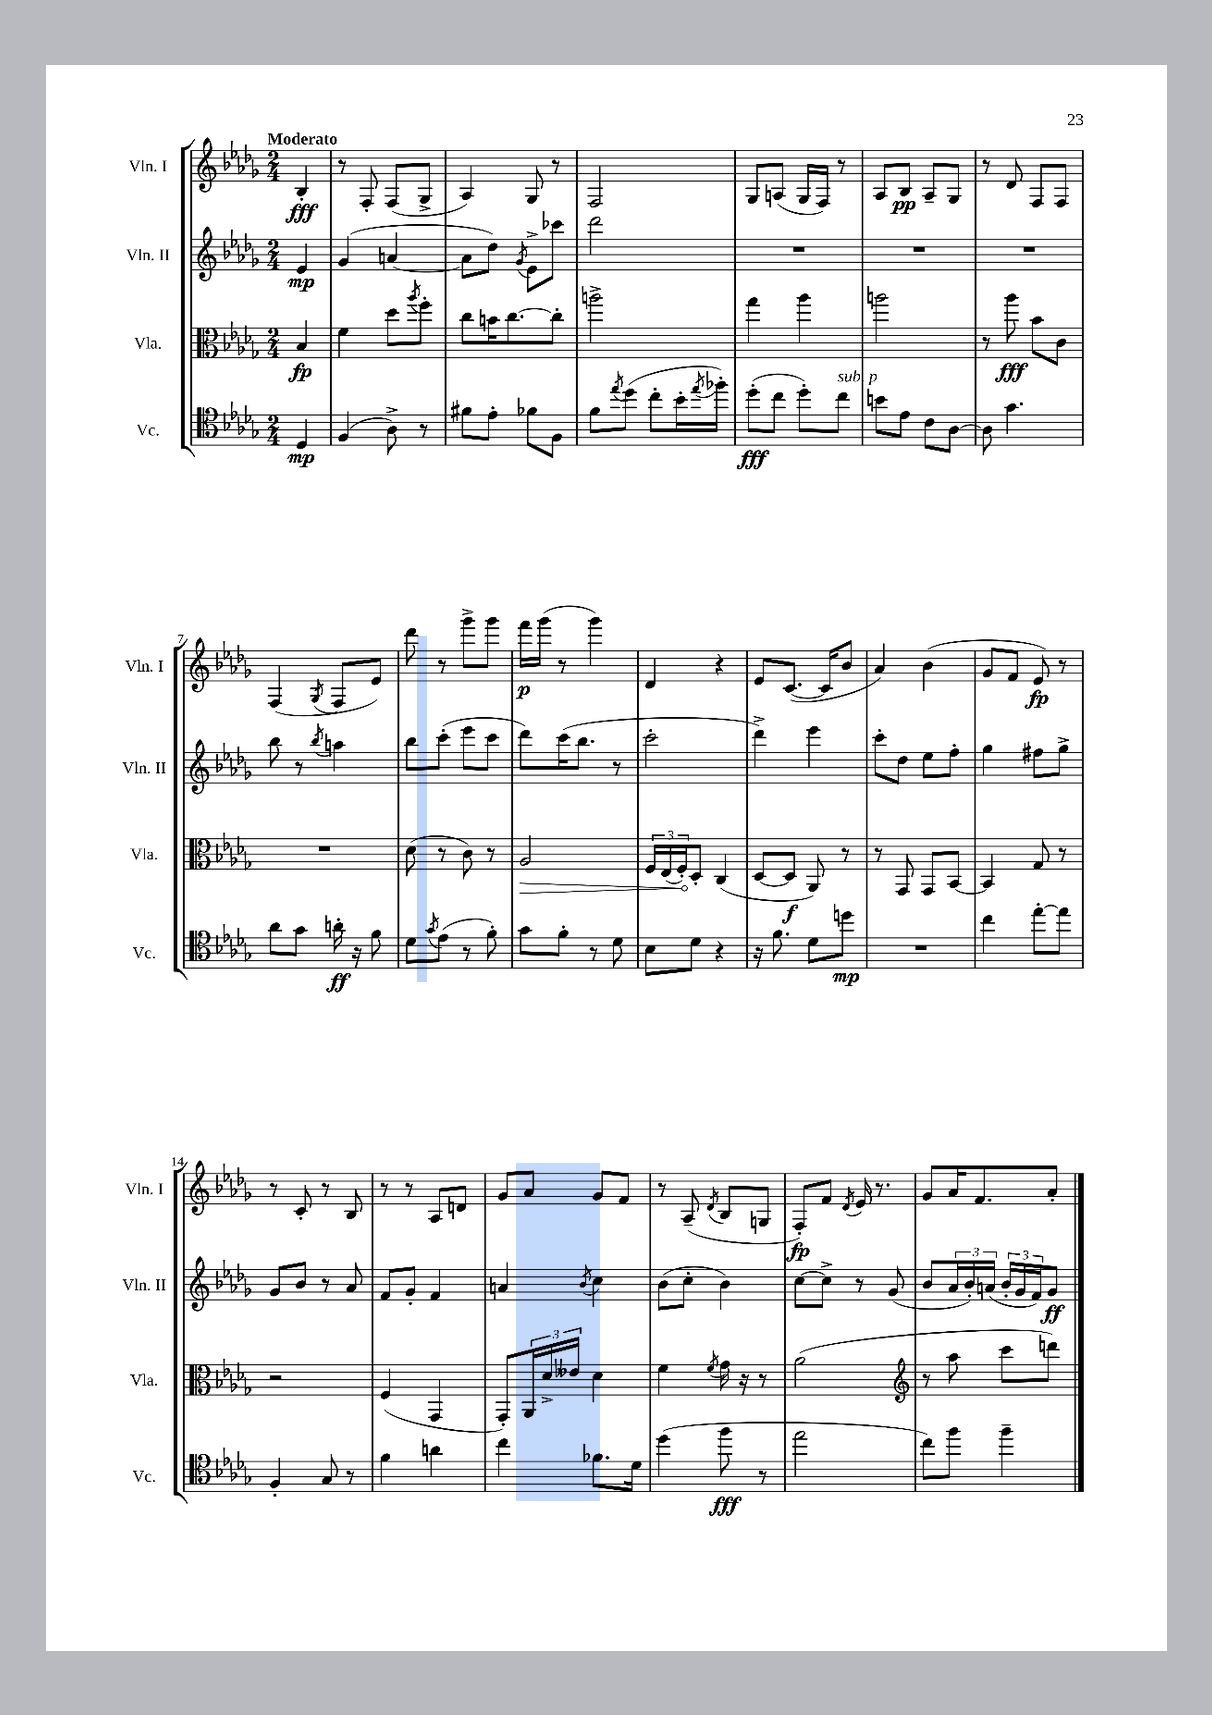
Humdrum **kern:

**kern	**dynam	**kern	**dynam	**kern	**dynam	**kern	**dynam
*part4	*part4	*part3	*part3	*part2	*part2	*part1	*part1
*staff4	*staff4	*staff3	*staff3	*staff2	*staff2	*staff1	*staff1
*I"Vc.	*	*I"Vla.	*	*I"Vln. II	*	*I"Vln. I	*
*I'Vc.	*	*I'Vla.	*	*I'Vln. II	*	*I'Vln. I	*
*clefC4	*	*clefC3	*	*clefG2	*	*clefG2	*
*k[b-e-a-d-g-]	*	*k[b-e-a-d-g-]	*	*k[b-e-a-d-g-]	*	*k[b-e-a-d-g-]	*
*M2/4	*	*M2/4	*	*M2/4	*	*M2/4	*
=	=	=	=	=	=	=	=
!	!	!	!	!	!	!LO:TX:a:B:t=Moderato	!
4D-/	mp	4B-/	fp	4e-/	mp	4B-'/	fff
=1	=1	=1	=1	=1	=1	=1	=1
(4F/	.	4f\	.	(4g-/	.	8r	.
.	.	.	.	.	.	8F'/	.
8A-^\)	.	8dd-\L	.	[4an/	.	(8F/L	.
.	.	8qaa-/	.	.	.	.	.
8r	.	8ff'\J	.	.	.	8G-^/J	.
=2	=2	=2	=2	=2	=2	=2	=2
8f#X\L	.	8cc\L	.	8a\L]	.	4A-/)	.
8e-'\J	.	16bn\K	.	8dd-\J)	.	.	.
.	.	[8.cc\	.	.	.	.	.
.	.	.	.	8qg-/	.	.	.
8f-X\L	.	.	.	8e-^\L	.	8G-/	.
8F\J	.	8cc'\J]	.	8ccc-X\J	.	8r	.
=3	=3	=3	=3	=3	=3	=3	=3
8f\L	.	2aan^\	.	2ddd-\	.	2F/	.
8qee-/	.	.	.	.	.	.	.
(8dd-\J	.	.	.	.	.	.	.
8cc'\L	.	.	.	.	.	.	.
16b-'\L	.	.	.	.	.	.	.
8qee-/	.	.	.	.	.	.	.
16ff-X'\JJ)	.	.	.	.	.	.	.
=4	=4	=4	=4	=4	=4	=4	=4
(8dd-'\L	fff	4gg-\	.	2r	.	8G-/L	.
8cc\J	.	.	.	.	.	(8An/J	.
8dd-'\L)	.	4aa-\	.	.	.	16G-/LL	.
.	.	.	.	.	.	16F/JJ)	.
!LO:TX:a:i:t=sub. p	!	!	!	!	!	!	!
8cc\J	.	.	.	.	.	8r	.
=5	=5	=5	=5	=5	=5	=5	=5
8bn\L	.	2aan\	.	2r	.	8A-/L	.
8e-\J	.	.	.	.	.	8B-/J	pp
8c\L	.	.	.	.	.	8A-~/L	.
[8A-\J	.	.	.	.	.	8G-/J	.
=6	=6	=6	=6	=6	=6	=6	=6
8A-\]	.	8r	.	2r	.	8r	.
4.g-\	.	8aa-\	fff	.	.	8d-/	.
.	.	8b-\L	.	.	.	8F/L	.
.	.	8c\J	.	.	.	8F/J	.
!!LO:LB:g=z
=7	=7	=7	=7	=7	=7	=7	=7
8a-\L	.	2r	.	8bb-\	.	(4F/	.
8g-\J	.	.	.	8r	.	.	.
.	.	.	.	8qbb-/	.	8qG-/	.
16an'\	ff	.	.	4aan\	.	8F/L	.
16r	.	.	.	.	.	.	.
8f\	.	.	.	.	.	8e-/J)	.
=8	=8	=8	=8	=8	=8	=8	=8
8d-\L	.	(8d-\	.	8bb-\L	.	8ddd-\	.
8qg-/	.	.	.	.	.	.	.
(8e-\J	.	8r	.	(8ccc'\J	.	8r	.
8r	.	8c\)	.	8eee-\L	.	8ggg-^\L	.
8f'\)	.	8r	.	8ccc\J	.	8ggg-\J	.
=9	=9	=9	=9	=9	=9	=9	=9
!	!	!	!LO:HP:b	!	!	!	!
8g-\L	.	2A-/	>	8ddd-\L)	.	16fff\LL	p
.	.	.	.	.	.	(16ggg-\JJ	.
8f'\J	.	.	.	(16ccc\K	.	8r	.
.	.	.	.	8.bb-\J	.	.	.
8r	.	.	.	.	.	4ggg-\)	.
8d-\	.	.	.	8r	.	.	.
=10	=10	=10	=10	=10	=10	=10	=10
8B-\L	.	24F/LL	.	2ccc'\	.	4d-/	.
.	.	(24E-/	.	.	.	.	.
.	.	24F'/J)	.	.	.	.	.
8d-\J	.	8D-'/J	]	.	.	.	.
4r	.	(4C/	.	.	.	4r	.
=11	=11	=11	=11	=11	=11	=11	=11
16r	.	[8D-/L	.	4ddd-^\)	.	8e-/L	.
8.f\	.	.	.	.	.	.	.
.	.	8D-/J]	f	.	.	([8.c/J	.
8d-\L	.	8AA-/)	.	4eee-\	.	.	.
.	.	.	.	.	.	16c/KL]	.
8ddn\J	mp	8r	.	.	.	8b-/J	.
=12	=12	=12	=12	=12	=12	=12	=12
2r	.	8r	.	8ccc'\L	.	4a-/)	.
.	.	8GG-/	.	8dd-\J	.	.	.
.	.	8GG-/L	.	8ee-\L	.	(4b-\	.
.	.	[8BB-/J	.	8ff'\J	.	.	.
=13	=13	=13	=13	=13	=13	=13	=13
4cc\	.	4BB-/]	.	4gg-\	.	8g-/L	.
.	.	.	.	.	.	8f/J	.
[8ee-'\L	.	8G-/	.	8ff#X\L	.	8e-/)	fp
8ee-\J]	.	8r	.	8gg-^\J	.	8r	.
!!LO:LB:g=z
=14	=14	=14	=14	=14	=14	=14	=14
4F'/	.	2r	.	8g-/L	.	8r	.
.	.	.	.	8b-/J	.	8c'/	.
8G-/	.	.	.	8r	.	8r	.
8r	.	.	.	8a-/	.	8B-/	.
=15	=15	=15	=15	=15	=15	=15	=15
4f\	.	(4F/	.	8f/L	.	8r	.
.	.	.	.	8g-'/J	.	8r	.
4an\	.	4GG-/	.	4f/	.	8A-/L	.
.	.	.	.	.	.	8dn/J	.
=16	=16	=16	=16	=16	=16	=16	=16
4cc\	.	8GG-'/L)	.	4an/	.	8g-/L	.
.	.	24AA-/L	.	.	.	8a-/J	.
.	.	24d-^/	.	.	.	.	.
.	.	24e--X/JJ	.	.	.	.	.
.	.	.	.	8qb-/	.	.	.
8.f-X\L	.	4d-\	.	4cc\	.	8g-/L	.
.	.	.	.	.	.	8f/J	.
16d-\Jk	.	.	.	.	.	.	.
=17	=17	=17	=17	=17	=17	=17	=17
(4dd-\	.	4f\	.	(8b-\L	.	8r	.
.	.	.	.	8cc'\J	.	(8A-~/	.
.	.	8qf/	.	.	.	8qd-/	.
8ff\	fff	16g-\	.	4b-\)	.	8B-/L	.
.	.	16r	.	.	.	.	.
8r	.	8r	.	.	.	8Gn/J	.
=18	=18	=18	=18	=18	=18	=18	=18
2ee-\	.	(2a-\	.	[8cc\L	.	8F'/L)	fp
.	.	.	.	8cc^\J]	.	8f/J	.
.	.	.	.	.	.	8qd-/	.
.	.	.	.	8r	.	16e-/	.
.	.	.	.	.	.	8.r	.
.	.	.	.	(8g-/	.	.	.
=19	=19	=19	=19	=19	=19	=19	=19
*	*	*clefG2	*	*	*	*	*
8cc\L)	.	8r	.	8b-/L	.	8g-/L	.
8ff\J	.	8aa-\	.	24a-/L	.	16a-/K	.
.	.	.	.	24b-'/)	.	.	.
.	.	.	.	.	.	8.f/	.
.	.	.	.	(24an/JJ	.	.	.
4ff~\	.	8ccc\L	.	24b-'/LL	.	.	.
.	.	.	.	24g-/	.	.	.
.	.	.	.	24f/J)	.	.	.
.	.	8dddn\J)	.	8g-/J	ff	8a-'/J	.
==	==	==	==	==	==	==	==
*-	*-	*-	*-	*-	*-	*-	*-
